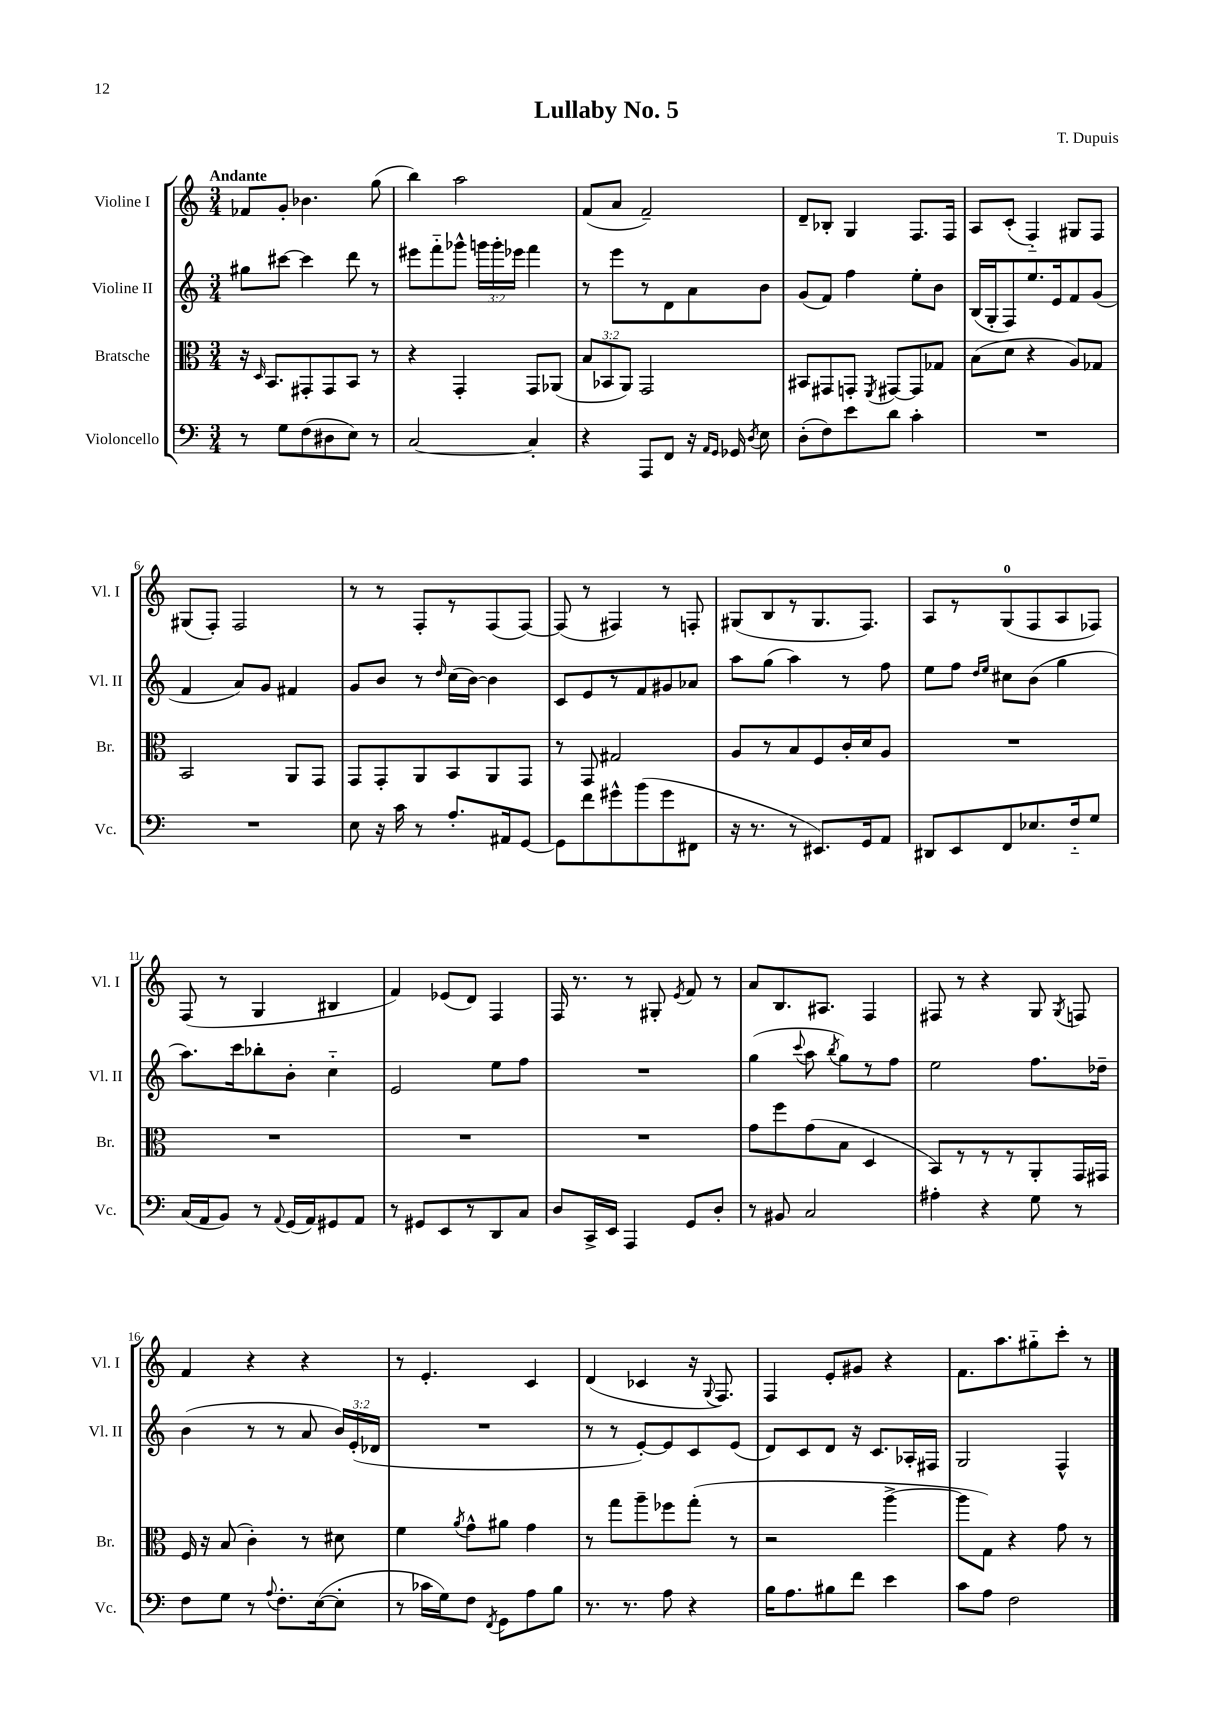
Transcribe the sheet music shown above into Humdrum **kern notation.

**kern	**kern	**kern	**kern
*part4	*part3	*part2	*part1
*staff4	*staff3	*staff2	*staff1
*I"Violoncello	*I"Bratsche	*I"Violine II	*I"Violine I
*I'Vc.	*I'Br.	*I'Vl. II	*I'Vl. I
*clefF4	*clefC3	*clefG2	*clefG2
*k[]	*k[]	*k[]	*k[]
*M3/4	*M3/4	*M3/4	*M3/4
=1	=1	=1	=1
!	!	!	!LO:TX:a:B:t=Andante
8r	16r	8gg#X\L	8f-X/L
.	16qqD/	.	.
.	8.BB/L	.	.
8G\L	.	[8ccc#X\J	8g'/J
(8F\	8GG#X'/	4ccc#\]	4.b-X\
8D#X\	8GG#/	.	.
8E\J)	8BB/J	8ddd\	.
8r	8r	8r	(8gg\
=2	=2	=2	=2
[2C/	4r	8eee#X\L	4bb\)
.	.	8fff\	.
.	4GG'/	8ggg-X^^\J	2aa\
.	.	24gggn\LL	.
.	.	24ggg'\	.
.	.	24eee-X\JJ	.
4C'/]	8GG/L	4fff\	.
.	(8AA-X/J	.	.
=3	=3	=3	=3
4r	12B/L	8r	(8f/L
.	12BB-X/	.	.
.	.	8eee\L	8a/J
.	12AA/J)	.	.
8AAA/L	2GG/	8r	2f~/)
8FF/J	.	8d\	.
16r	.	8a\	.
16qqAA/LL	.	.	.
16qqGG/JJ	.	.	.
16GG-X/	.	.	.
8qD/	.	.	.
8E\	.	8b\J	.
=4	=4	=4	=4
(8D'\L	8BB#X/L	(8g/L	8d~/L
8F\)	8GG#X/	8f/J)	8B-X'/J
8e\	8GGn'/J	4ff\	4G/
.	8qFF/	.	.
8d\J	[8GG#X/L	.	.
4c'\	8GG#/]	8ee'\L	8.F/L
.	8G-X/J	8b\J	.
.	.	.	16F/Jk
=5	=5	=5	=5
2.r	(8B\L	(16B/LL	8A/L
.	.	16G'/J	.
.	8d\J	8F/)	(8c'/J
.	4r	8.ee/	4F/)
.	.	16e/k	.
.	8A/L)	8f/	8G#X/L
.	8G-X/J	(8g/J	8F/J
!!LO:LB:g=z
=6	=6	=6	=6
2.r	2BB/	4f/	(8G#X/L
.	.	.	8F'/J)
.	.	8a/L)	2F/
.	.	8g/J	.
.	8AA/L	4f#X/	.
.	8GG/J	.	.
=7	=7	=7	=7
8E\	8GG/L	8g/L	8r
16r	8GG'/	8b/J	8r
16c\	.	.	.
8r	8AA/	8r	8F'/L
.	.	16qqdd/	.
8.A'/L	8BB/	(16cc\LL	8r
.	.	[16b\JJ)	.
.	8AA/	4b\]	(8F/
16AA#X/k	.	.	.
[8GG/J	8GG/J	.	[8F/J)
=8	=8	=8	=8
8GG\L]	8r	8c/L	(8F/]
8f\	8GG/	8e/	8r
8g#X^^\	2G#X/	8r	4F#X/)
(8b\	.	8f/	.
8g#\	.	8g#X/	8r
8FF#X\J	.	8a-X/J	8Fn'/
=9	=9	=9	=9
16r	8A/L	8aa\L	(8G#X/L
8.r	.	.	.
.	8r	(8gg\J	8B/
8r	8B/	4aa\)	8r
8.EE#X/L)	8F/	.	8.G#/
.	16c'/L	8r	.
16GG/k	16d/J	.	8.F/J)
8AA/J	8A/J	8ff\	.
=10	=10	=10	=10
8DD#X/L	2.r	8ee\L	8A/L
8EE/	.	8ff\J	8r
.	.	16qqdd/LL	.
.	.	16qqee/JJ	.
8FF/	.	8cc#X\L	(8G/
8.E-X/	.	(8b\J	8F/
.	.	4gg\	8A/
16F/k	.	.	.
8G/J	.	.	8F-X/J)
!!LO:LB:g=z
=11	=11	=11	=11
(16C/LL	2.r	8.aa\L)	(8F/
16AA/J	.	.	.
8BB/J)	.	.	8r
.	.	16ccc\k	.
8r	.	8bb-X'\	4G/
8qqAA/	.	.	.
(16GG/LL	.	8b'\J	.
16AA/J)	.	.	.
8GG#X/	.	4cc\	4B#X/
8AA/J	.	.	.
=12	=12	=12	=12
8r	2.r	2e/	4f/)
8GG#X/L	.	.	.
8EE/	.	.	(8e-X/L
8r	.	.	8d/J)
8DD/	.	8ee\L	4F/
8C/J	.	8ff\J	.
=13	=13	=13	=13
8D/L	2.r	2.r	16F/
.	.	.	8.r
16CC^/L	.	.	.
16EE/JJ	.	.	.
4AAA/	.	.	8r
.	.	.	8G#X'/
.	.	.	8qe/
8GG/L	.	.	8f/
8D'/J	.	.	8r
=14	=14	=14	=14
8r	8g\L	(4gg\	8a/L
8BB#X/	8ff\	.	8.B/
.	.	8qqccc/	.
2C/	(8g\	8aa\	.
.	.	.	8.A#X/J
.	.	8qbb/	.
.	8B\J	8gg\L)	.
.	4D/	8r	4F/
.	.	8ff\J	.
=15	=15	=15	=15
4A#X'\	8BB/L)	2ee\	8F#X/
.	8r	.	8r
4r	8r	.	4r
.	8r	.	.
8G\	8AA'/	8.ff\L	8G/
.	.	.	8qG/
8r	16GG/L	.	8Fn/
.	16GG#X/JJ	16dd-X~\Jk	.
!!LO:LB:g=z
=16	=16	=16	=16
8F\L	16F/	(4b\	4f/
.	16r	.	.
8G\J	(8B/	.	.
8r	4c'\)	8r	4r
8qqA/	.	.	.
8.F'\L	.	8r	.
.	8r	8a/	4r
([16E\k	.	.	.
8E'\J]	8d#X\	24b/LL)	.
.	.	(24e'/	.
.	.	24d-X/JJ	.
=17	=17	=17	=17
8r	4f\	2.r	8r
16c-X\LL	.	.	4.e'/
16G\J)	.	.	.
.	8qa/	.	.
8F\J	8g^^\L	.	.
8qFF/	.	.	.
8GG\L	8a#X\J	.	.
8A\	4g\	.	4c/
8B\J	.	.	.
=18	=18	=18	=18
8.r	8r	8r	(4d/
.	8gg\L	8r	.
8.r	.	.	.
.	8aa~\	[8e'/L)	4c-X/
8A\	8ff-X\	8e/]	.
4r	(8gg'\J	8c/	16r
.	.	.	8qqG/
.	.	.	8.F/)
.	8r	(8e/J	.
=19	=19	=19	=19
16B\KL	2r	8d/L)	4F/
8.A\	.	.	.
.	.	8c/	.
8B#X\	.	8d/J	8e'/L
8f\J	.	16r	8g#X/J
.	.	8.c/L	.
4e\	[4aa^\	.	4r
.	.	16A-X'/L	.
.	.	16F#X/JJ	.
=20	=20	=20	=20
8c\L	8aa\L]	2G/	8.f\L
8A\J	8G\J)	.	.
.	.	.	8.aa\
2F\	4r	.	.
.	.	.	8gg#X\
.	8g\	4F^^/	8ccc'\J
.	8r	.	8r
==	==	==	==
*-	*-	*-	*-
